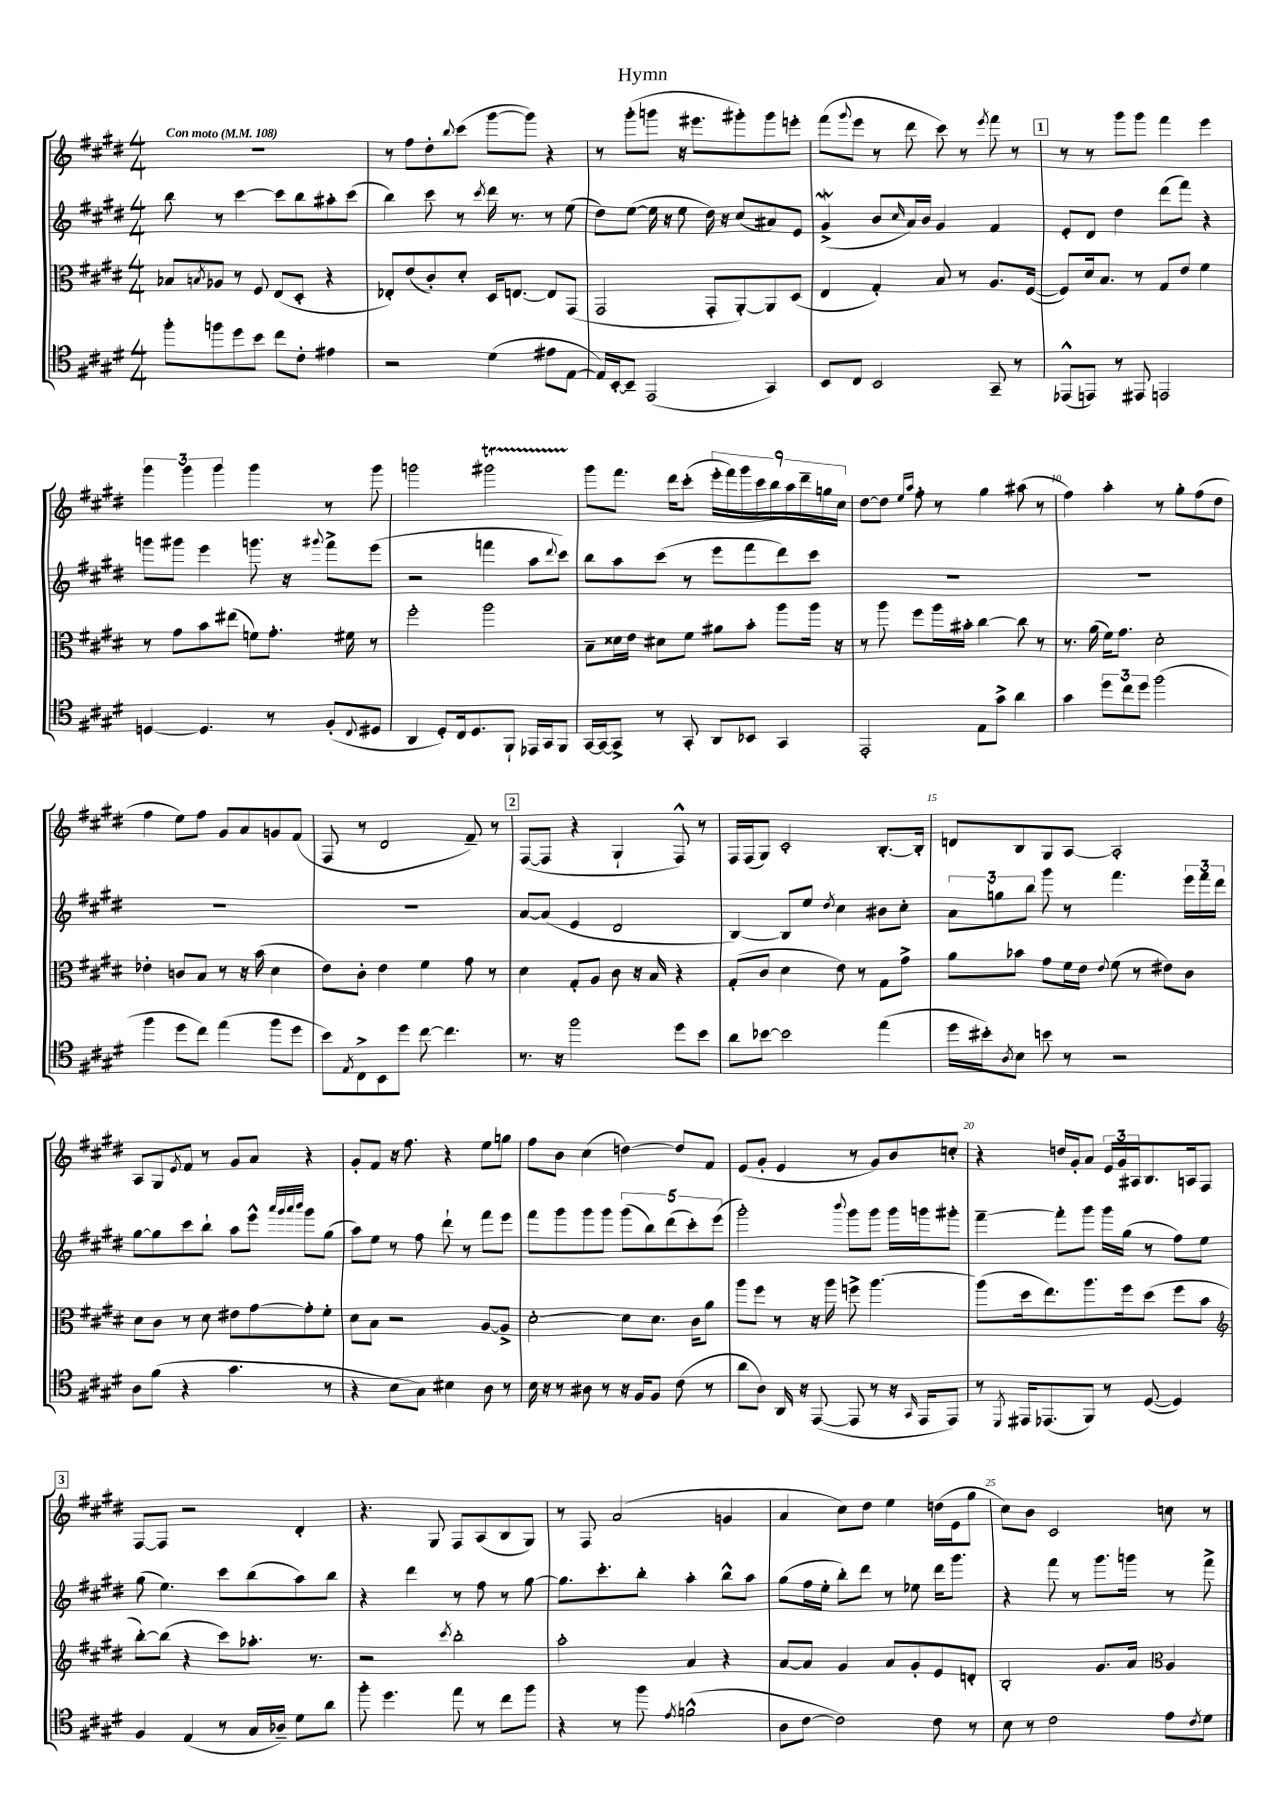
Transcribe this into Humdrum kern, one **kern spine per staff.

**kern	**kern	**kern	**kern
*part4	*part3	*part2	*part1
*staff4	*staff3	*staff2	*staff1
*clefC4	*clefC3	*clefG2	*clefG2
*k[f#c#g#d#]	*k[f#c#g#d#]	*k[f#c#g#d#]	*k[f#c#g#d#]
*M4/4	*M4/4	*M4/4	*M4/4
*MM108	*MM108	*MM108	*MM108
=1	=1	=1	=1
!	!	!	!LO:TX:a:B:t=Con moto
8ff#'\L	8B-X/L	8bb\	1r
.	8qBn/	.	.
8ffn\	8A-X/J	8r	.
8dd#\	8r	[4ccc#\	.
8b\J	8F#/	.	.
8cc#\L	(8E/L	8ccc#\L]	.
8c#'\J	8D#'/J	8bb\	.
4e#X\	4r	8aa#X'\	.
.	.	(8ccc#\J	.
=2	=2	=2	=2
2r	8E-X'/L)	4bb\)	8r
.	(8e/	.	8ff#\L
.	8c#'/)	8ccc#\	8dd#'\
.	.	.	8qqbb/
.	8d#'/J	8r	(8ccc#\J
.	.	8qccc#/	.
(4d#\	16D#/KL	16ddd#\	[8ggg#\L
.	[8.En/J	8.r	.
.	.	.	8ggg#\J])
8e#X\L	8E/L]	8r	4r
[8E\J	(8GG#/J	(8ee\	.
=3	=3	=3	=3
16E/LL])	2GG#/	8dd#\L)	8r
[16BB'/J	.	.	.
8BB~/J]	.	([8ee\J	(8ggg#'\L
(2EE/	.	16ee\]	8gggn\J
.	.	16r	.
.	.	8ee\	16r
.	.	.	8.eee#X\L
.	8GG#'/L	16dd#\)	.
.	.	16r	.
.	[8AA'/)	(8cc#/L	8ggg#X'\)
4GG#/)	8AA/]	8a#X/)	8ggg#\
.	(8D#/J	8e/J	8eeen'\J
=4	=4	=4	=4
8BB/L	4E/	(4g#W^/	(8fff#\L
.	.	.	8qqggg#/
8C#/J	.	.	8eee\J
2BB/	4G#'/)	8b/L	8r
.	.	16qqcc#/	.
.	.	16a/L)	8ddd#\
.	.	16b/JJ	.
.	8B/	4g#/	8ccc#\)
.	8r	.	8r
.	.	.	8qeee/
8GG#~/	8.A/L	4f#/	8fff#\
8r	.	.	8r
.	([16F#/Jk	.	.
!!LO:REH:place=s1:t=1
=5	=5	=5	=5
(8EE-X^^/L	8F#/L])	8e'/L	8r
8EEn/J)	16d#/k	8d#/J	8r
.	8.B/J	.	.
8r	.	4dd#\	8ggg#\L
8EE#X/	8r	.	8ggg#\J
2EEn/	8G#/L	(8ddd#\L	4fff#\
.	8e/J	8fff#\J)	.
.	4f#\	4r	4eee\
!!LO:LB:g=z
=6	=6	=6	=6
[4Dn/	8r	8gggn\L	6ggg#\
.	8g#\L	8ggg#X\J	.
.	.	.	6ggg#\
4.D/]	8b\	4eee\	.
.	.	.	6ggg#\
.	(8ee#X\J	.	.
.	8fn\L)	8.gggn\	4ggg#\
8r	8.g#'\J	.	.
.	.	16r	.
.	.	8qqggg#X/	.
(8F#'/L	.	8fff#^\L	8r
.	16f#X\	.	.
8qqC#/	.	.	.
8D#X/J	8r	(8eee\J	8ggg#\
=7	=7	=7	=7
4AA/	2ff#'\	2r	2gggn\
8D#'/L)	.	.	.
16C#/k	.	.	.
8.D#/	.	.	.
.	2aa\	4fffn\	2ggg#Xt\
8FF#`/J	.	.	.
16EE-X/LL	.	8aa\L	.
16GG#/J	.	.	.
.	.	8qqddd#/	.
8FF#/J	.	8ccc#\J)	.
=8	=8	=8	=8
[16GG#/LL	8B~\L	8bb\L	8ggg#\L
16GG#/J_	.	.	.
8GG#^/J]	16d##X\L	8aa\	8.fff#\J
.	16e\JJ	.	.
8r	8d#X\L	(8ccc#\J	.
.	.	.	16ddd#\KL
8GG#'/	8f#\J	8r	(8ccc#'\J
8AA/L	8a#X\L	8eee\L	18eee'\LL
.	.	.	18fff#\)
.	.	.	18ggg#\
8BB-X/J	8b'\J	8fff#\	.
.	.	.	18ccc#\
.	.	.	18bb\
4GG#/	8aa\L	8ddd#\)	.
.	.	.	18aa\
.	.	.	18ddd#~\
.	16aa\Jk	8ccc#\J	.
.	.	.	18ggn\
.	16r	.	.
.	.	.	18cc#\JJ
=9	=9	=9	=9
2EE'/	8r	1r	[8dd#\L
.	8aa\	.	8dd#\J]
.	.	.	16qqee/LL
.	.	.	16qqaa/JJ
.	8ff#\L	.	8ff#'\
.	16aa\L	.	8r
.	16b#X'\JJ	.	.
8E\L	[4cc#\	.	4gg#\
8g#^\J	.	.	.
4a\	8cc#\]	.	(8aa#X\
.	8r	.	8r
=10	=10	=10	=10
4g#\	8.r	1r	4ff#\)
.	(16a\	.	.
12dd#\L	16f#\KL)	.	4aa'\
.	8.g#\J	.	.
12cc#\	.	.	.
12dd#\J	.	.	.
(2ff#\	2d#'\	.	8r
.	.	.	8gg#'\L
.	.	.	(8ff#\
.	.	.	8dd#\J
!!LO:LB:g=z
=11	=11	=11	=11
4ff#\	4e-X'\	1r	4ff#\
8dd#\L	8cn/L	.	8ee\L)
8cc#\J)	8B/J	.	8ff#\J
(4ee\	8r	.	8g#/L
.	16r	.	8a/
.	(16b\	.	.
8ff#\L	4d#\	.	8gn/
8dd#\J	.	.	(8f#/J
=12	=12	=12	=12
8b\L)	8e\L)	1r	8F#/
8qE/	.	.	.
8C#^\	8c#'\J	.	8r
8BB\	4e\	.	2d#/
8dd#\J	.	.	.
[8cc#\	4f#\	.	.
4.cc#\]	.	.	.
.	8g#\	.	8f#~/)
.	8r	.	8r
!!LO:REH:place=s1:t=2
=13	=13	=13	=13
8.r	4d#\	[8a/L	([8F#/L
.	.	(8a/J]	8F#/J]
16r	.	.	.
2ff#\	8G#'/L	4e/	4r
.	8A/J	.	.
.	8c#\	2d#/	4G#`/
.	16r	.	.
.	16B/	.	.
8dd#\L	4r	.	8F#^^/)
8b\J	.	.	8r
=14	=14	=14	=14
8a\L	(8G#'/L	[4B/)	16F#/LL
.	.	.	(16F#/J
[8b-X\J	8c#/J	.	8G#/J)
2b-\]	4d#\	8B/L]	2c#'/
.	.	8ee/J	.
.	.	8qdd#/	.
.	8e\)	4cc#\	.
.	8r	.	.
(4ee\	8G#\L	8b#X\L	[8.B'/L
.	8g#^\J	8cc#'\J	.
.	.	.	16B'/Jk]
=15	=15	=15	=15
16dd#\LL	8a\L	12a\L	8dn/L
16b#X'\J)	.	.	.
.	.	12ggn\	.
8qA/	.	.	.
8B\J	8b-X\J	.	8B/
.	.	12bb\J	.
8bn\	8g#\L	8ggg#\	8G#/
8r	16f#\L	8r	[8A/J
.	16e\JJ	.	.
.	8qqe/	.	.
2r	(8f#\	4.fff#\	2A'/]
.	8r	.	.
.	8e#X\L)	.	.
.	8c#\J	24eee\LL	.
.	.	24fff#\	.
.	.	24ddd#\JJ	.
!!LO:LB:g=z
=16	=16	=16	=16
8A\L	8d#\L	[8gg#\L	8A/L
(8f#\J	8c#\J	8gg#\]	8G#/
.	.	.	8qe/
4r	8r	8ccc#\	8f#/J
.	8d#\	8bb`\J	8r
4.g#\	8e#X\L	8aa\L	8g#/L
.	[8g#\	8eee^^\J	8a/J
.	.	32qqaaa/LLL	.
.	.	32qqggg#/	.
.	.	32qqaaa/	.
.	.	32qqbbb/JJJ	.
.	8g#'\]	8ggg#\L	4r
8r	8f#'\J	(8gg#\J	.
=17	=17	=17	=17
4r	8d#\L	8aa\L)	8g#'/L
.	8B\J	8ee\J	8f#/J
8B\L	2r	8r	16r
.	.	.	8.ff#\
8G#\J)	.	8ff#\	.
4B#X\	.	8ddd#`\	4r
.	.	8r	.
8A\	[8A/L	8fff#\L	8ee\L
8r	8A^/J]	8eee\J	8ggn\J
=18	=18	=18	=18
16B\	[2d#'\	8fff#\L	8ff#\L
16r	.	.	.
8r	.	8ggg#\	8b\J
8A#X\	.	8ggg#\	(4cc#\
8r	.	8ggg#\J	.
16r	8d#\L]	(10ggg#\L	[4ddn\)
16F#/KL	.	.	.
.	.	10bb\)	.
8F#/J	8.d#\J	.	.
.	.	(10ddd#\	.
(8c#\	.	.	8dd/L]
.	.	10ccc#'\)	.
.	16c#\KL	.	.
8r	8a\J	.	8f#/J
.	.	(10eee\J	.
=19	=19	=19	=19
8a\L	8aa\L	2ggg#'\)	(8e/L
8A\J)	8ff#\J	.	8g#'/J
16AA/	8r	.	4e/
16r	.	.	.
([8EE/	16r	.	.
.	16aa\	.	.
.	.	8qqbbb/	.
8EE/]	8ffn^\	8ggg#\L	8r
8r	[4.aa\	8ggg#\J	8g#/L)
16r	.	16ggg#\LL	8b/
16qqGG#/	.	.	.
16EE/KL	.	16gggn\J	.
8EE/J)	.	8ggg#X'\J	8ccn'/J
=20	=20	=20	=20
8r	(8aa\L]	[4fff#~\	4r
8qDD#/	.	.	.
16EE#X/KL	16dd#\k	.	.
(8.EE-X/	8.ee\)	.	.
.	.	8fff#'\L]	16ddn/LL
.	.	.	16g#'/J
8FF#/J)	8.aa\	8ggg#\J	8a/J
8r	.	16ggg#\LL	24e/LL
.	.	.	24g#/
.	16ff#\k	(16gg#\JJ	.
.	.	.	24A#X/J
([8D#/	(8dd#\J	8r	8.B/
4D#/])	8ff#\L	8ff#\L)	.
.	.	.	16An/k
.	8b\J	8ee\J	8F#/J
!!LO:LB:g=z
!!LO:REH:place=s1:t=3
=21	=21	=21	=21
*	*clefG2	*	*
4F#/	[8bb'\L)	(8gg#\	[8F#/L
.	(8bb\J]	4.ee\)	8F#/J]
(4E/	4r	.	2r
8r	8ccc#\L)	8ccc#\L	.
16G#/LL	8.aa-X'\J	(8bb\	.
16A-X~/JJ)	.	.	.
8d#\L	.	8aa\)	4d#'/
.	8.r	.	.
8a\J	.	8bb\J	.
=22	=22	=22	=22
8ff#'\	2r	4r	4.r
4.dd#\	.	.	.
.	.	4ddd#\	.
.	.	.	8G#/
.	8qccc#/	.	.
8ee\	2bb'\	8r	8F#/L
8r	.	8ff#\	(8A/
8cc#\L	.	8r	8B/
8ff#\J	.	[8gg#\	8G#/J)
=23	=23	=23	=23
4r	2aa'\	8.gg#\L]	8r
.	.	.	8F#/
.	.	8.ccc#'\	.
8r	.	.	(2a/
8ff#\	.	8bb'\J	.
8qe/	.	.	.
(2fn^^\	4a/	4aa'\	.
.	4r	8bb^^\L	4gn/
.	.	8aa\J	.
=24	=24	=24	=24
8A\L	[8a/L	(8gg#\L	4a/
[8c#\J	8a/J]	16ff#\L	.
.	.	16ee'\JJ	.
2c#\])	4g#/	8bb'\L)	8cc#\L)
.	.	8ddd#\J	8dd#\J
.	8a/L	8r	4ee\
.	8g#'/	8ee-X\	.
8c#\	8e/	16ddd#\KL	(16ddn\LL
.	.	8.ggg#\J	16e\J
8r	8dn'/J	.	8gg#\J
=25	=25	=25	=25
8B\	2B'/	4r	8cc#\L)
8r	.	.	8b\J
2c#\	.	8fff#\	2c#/
.	.	8r	.
.	8.g#/L	8.ggg#\L	.
.	16a/Jk	16gggn\Jk	.
*	*clefC3	*	*
8e\L	4A/	8r	8ccn\
8qc#/	.	.	.
8d#\J	.	8fff#^\	8r
==	==	==	==
*-	*-	*-	*-
